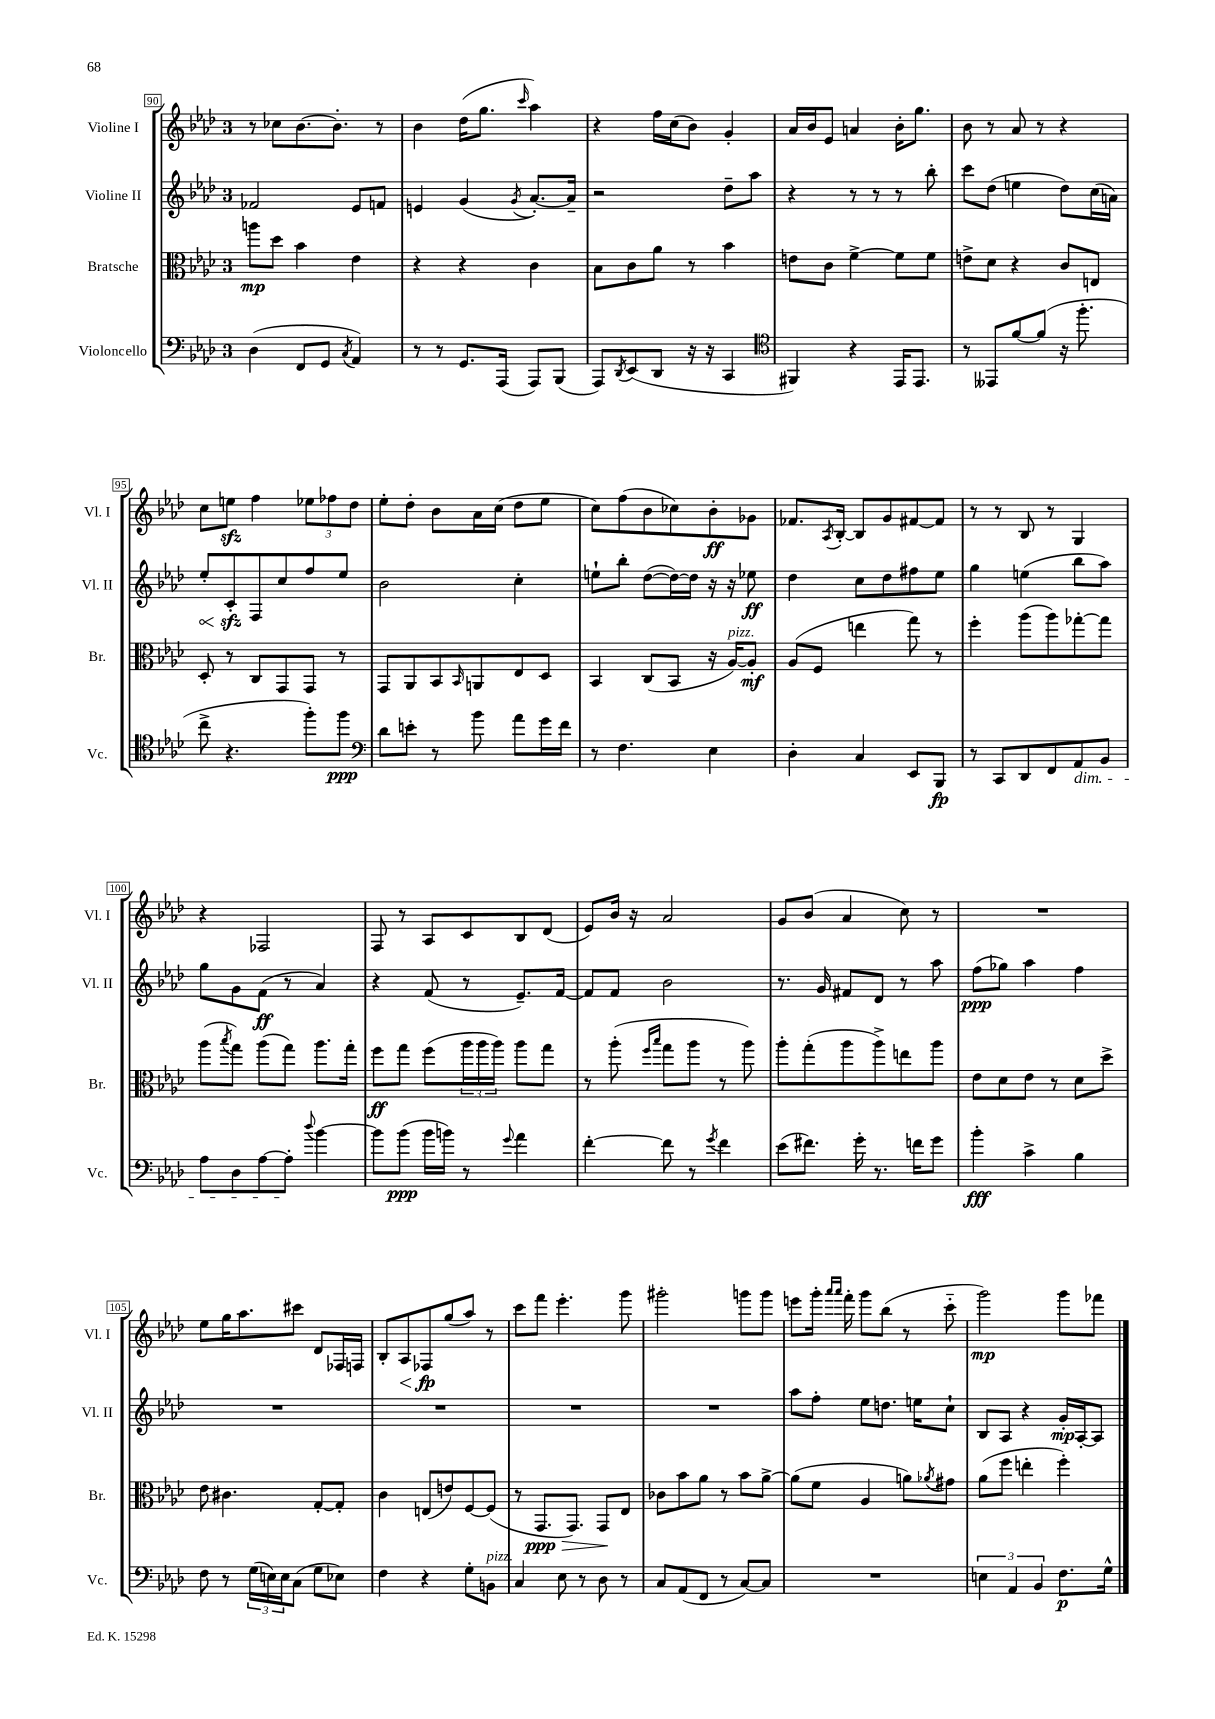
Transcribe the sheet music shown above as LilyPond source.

<<
\new StaffGroup <<
\new Staff = "s0" \with { instrumentName = "Violine I" shortInstrumentName = "Vl. I" } {
    \clef treble \key aes \major \once \override Staff.TimeSignature.style = #'single-digit \time 3/4
    r8 ces''8 bes'8.~ bes'8.-. r8 |
    bes'4 des''16( g''8. \grace { c'''16 } aes''4) |
    r4 f''16 c''16( bes'8) g'4-. |
    aes'16 bes'16 ees'8 a'4 bes'16-. g''8. |
    bes'8 r8 aes'8 r8 r4 |
    c''8 e''8\sfz f''4 \tuplet 3/2 { ees''8 fes''8 des''8 } |
    ees''8-. des''8-. bes'8 aes'16 c''16( des''8 ees''8 |
    c''8) f''8( bes'8 ces''8) bes'8-.\ff ges'8 |
    fes'8. \acciaccatura { aes8 } bes16~-. bes8 g'8 fis'8~ fis'8 |
    r8 r8 bes8 r8 g4 |
    r4 fes2 |
    f8 r8 aes8 c'8 bes8 des'8( |
    ees'8) bes'16 r16 aes'2 |
    g'8 bes'8( aes'4 c''8) r8 |
    R2. |
    ees''8 g''16 aes''8. cis'''8 des'8 fes16 f16 |
    bes8-. aes8\< fes8\fp\! g''8( aes''8) r8 |
    c'''8 f'''8 ees'''4.-. g'''8 |
    gis'''2-. g'''8 g'''8 |
    e'''8 g'''16-. \grace { aes'''16 aes'''16 } f'''16-. g'''8 bes''8( r8 c'''8-_ |
    g'''2\mp) g'''8 fes'''8 \bar "|." |
}
\new Staff = "s1" \with { instrumentName = "Violine II" shortInstrumentName = "Vl. II" } {
    \clef treble \key aes \major \once \override Staff.TimeSignature.style = #'single-digit \time 3/4
    fes'2 ees'8 f'8 |
    e'4 g'4( \acciaccatura { g'8 } aes'8.~-.) aes'16-- |
    r2 des''8-- aes''8 |
    r4 r8 r8 r8 bes''8-. |
    c'''8 des''8( e''4 des''8) c''16( a'16) |
    \once \override Hairpin.circled-tip = ##t ees''8-.\< c'8-.\sfz\! f8 c''8 f''8 ees''8 |
    bes'2 c''4-. |
    e''8-! bes''8-. des''8~( des''16~) des''16 r16 r16 ees''8\ff |
    des''4 c''8 des''8 fis''8 ees''8 |
    g''4 e''4( bes''8 aes''8) |
    g''8 g'8 f'8\ff( r8 aes'4) |
    r4 f'8( r8 ees'8.--) f'16~ |
    f'8 f'8 bes'2 |
    r8. g'16 fis'8 des'8 r8 aes''8 |
    f''8\ppp( ges''8) aes''4 f''4 |
    R2. |
    R2. |
    R2. |
    R2. |
    aes''8 f''8-. ees''8 d''8. e''16 c''8-! |
    bes8 aes8 r4 g'16-.\mp aes16~-. aes8 \bar "|." |
}
\new Staff = "s2" \with { instrumentName = "Bratsche" shortInstrumentName = "Br." } {
    \clef alto \key aes \major \once \override Staff.TimeSignature.style = #'single-digit \time 3/4
    a''8\mp des''8 bes'4 ees'4 |
    r4 r4 c'4 |
    bes8 c'8 aes'8 r8 bes'4 |
    e'8 c'8 f'4~-> f'8 f'8 |
    e'8-> des'8 r4 c'8 e8 |
    des8-. r8 c8 g,8 g,8 r8 |
    g,8 aes,8 bes,8 \grace { bes,16 } a,8 ees8 des8 |
    bes,4 c8( bes,8 r16 aes16~^\markup { \italic "pizz." }) aes8-.\mf |
    aes8( f8 e''4 g''8) r8 |
    f''4-. aes''8( aes''8) ges''8~-. ges''8 |
    aes''8( \acciaccatura { bes''8 } g''8) aes''8( g''8) aes''8. g''16-. |
    f''8\ff g''8 f''8( \tuplet 3/2 { aes''16 aes''16 aes''16) } aes''8 g''8 |
    r8 aes''8-.( \grace { f''16 bes''16 } g''8 aes''8 r8 aes''8) |
    aes''8-. g''8-.( aes''8 aes''8->) e''8 aes''8 |
    ees'8 des'8 ees'8 r8 des'8 des''8-> |
    ees'8 cis'4. g8~-. g8-. |
    c'4 e8( e'8) f8~ f8( |
    r8 g,8.\ppp\> g,8.) g,8\! ees8 |
    ces'8 bes'8 aes'8 r8 bes'8 aes'8~-> |
    aes'8( f'8 aes4 a'8) \acciaccatura { aes'8 } gis'8 |
    aes'8( f''8 e''4-. f''4-.) \bar "|." |
}
\new Staff = "s3" \with { instrumentName = "Violoncello" shortInstrumentName = "Vc." } {
    \clef bass \key aes \major \once \override Staff.TimeSignature.style = #'single-digit \time 3/4
    des4( f,8 g,8 \acciaccatura { c8 } aes,4) |
    r8 r8 g,8. aes,,16( aes,,8) bes,,8( |
    aes,,8) \acciaccatura { des,8 } ees,8( des,8 r16 r16 c,4 |
    \clef tenor fis,4) r4 ees,16 ees,8. |
    r8 eeses,8 f'8~ f'8( r16 f''8.-. |
    c''8-> r4. f''8-.) f''8\ppp |
    \clef bass des'8 e'8-. r8 bes'8 aes'8 g'16 f'16 |
    r8 f4. ees4 |
    des4-. c4 ees,8 bes,,8\fp |
    r8 c,8 des,8 f,8 aes,8\dim bes,8 |
    aes8 des8 aes8~ aes8-.\! \appoggiatura { des''8 } bes'4~ |
    bes'8 bes'8\ppp( bes'16 b'16) r8 \appoggiatura { g'8 } aes'4 |
    f'4~-. f'8 r8 \acciaccatura { g'8 } f'4 |
    ees'8( fis'8.) g'16-. r8. f'16 g'8 |
    bes'4-.\fff c'4-> bes4 |
    f8 r8 \tuplet 3/2 { g16( e16) e16 } c8( g8 ees8) |
    f4 r4 g8-. b,8^\markup { \italic "pizz." } |
    c4 ees8 r8 des8 r8 |
    c8 aes,8( f,8 r8 c8~) c8 |
    R2. |
    \tuplet 3/2 { e4 aes,4 bes,4 } f8.\p g16-^ \bar "|." |
}
>>
>>
\layout { \context { \Score currentBarNumber = #90 \override BarNumber.stencil = #(make-stencil-boxer 0.1 0.3 ly:text-interface::print) } }
